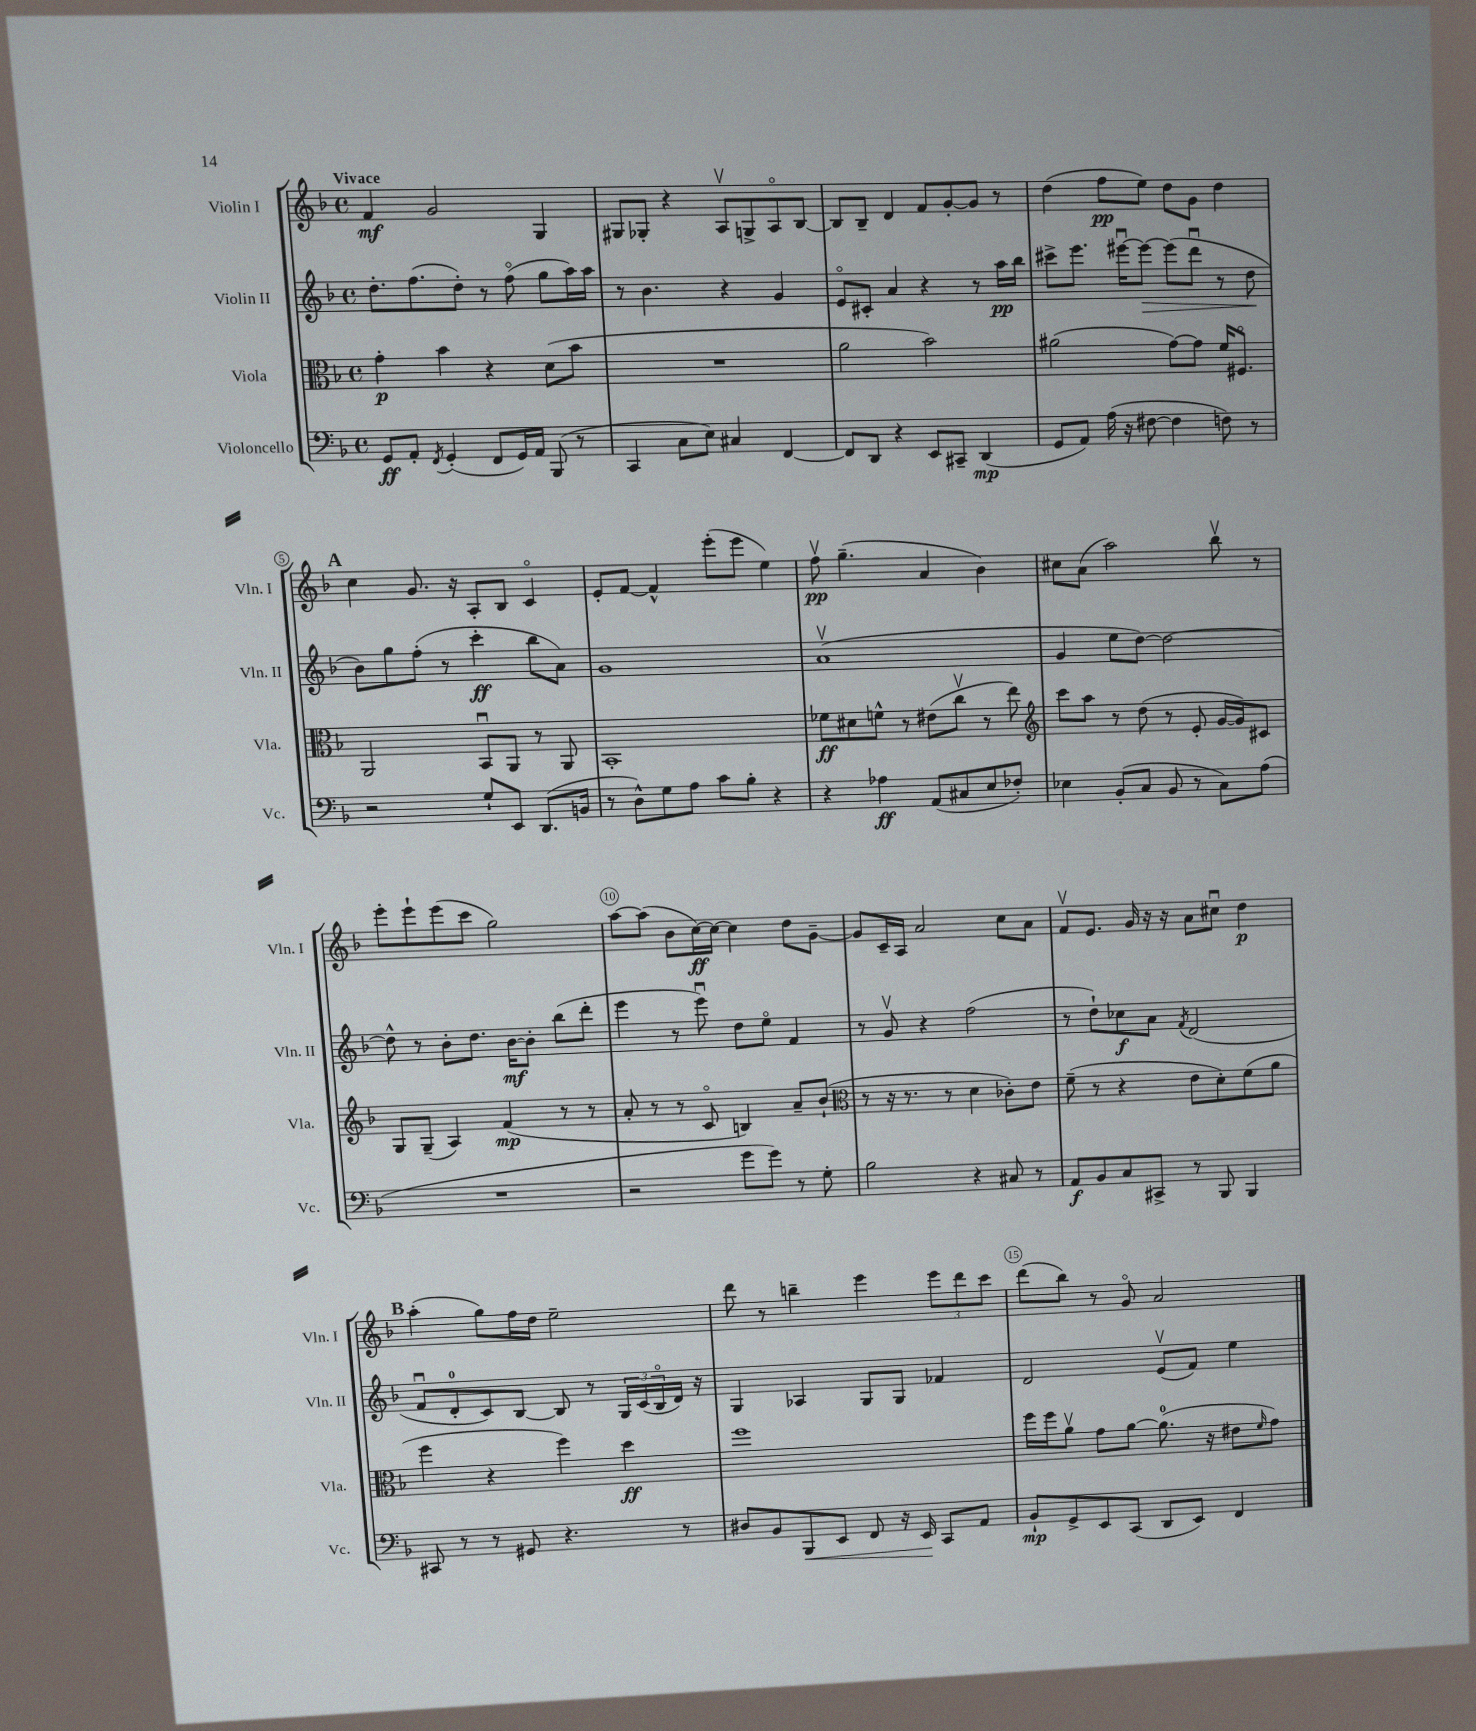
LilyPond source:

<<
\new StaffGroup <<
\new Staff = "s0" \with { instrumentName = "Violin I" shortInstrumentName = "Vln. I" } {
    \clef treble \key f \major \defaultTimeSignature \time 4/4 \tempo "Vivace"
    f'4\mf g'2 g4 |
    gis8 ges8-. r4 a8\upbow g8-> a8\flageolet bes8~ |
    bes8 bes8-- d'4 f'8 g'8~-. g'8 r8 |
    d''4( f''8\pp e''8) d''8 g'8 d''4 |
    \mark \markup { \bold "A" } c''4 g'8. r16 a8-. bes8 c'4\flageolet |
    e'8-. f'8~ f'4-^ e'''8-.( e'''8 e''4) |
    f''8\upbow\pp g''4.--( a'4 bes'4) |
    cis''8 a'8( a''2) bes''8\upbow r8 |
    e'''8-. e'''8-! e'''8( c'''8 g''2) |
    a''8~ a''8( bes'8 c''16~\ff) c''16~ c''4 d''8 g'8~-- |
    g'8 c'16-- a16 a'2 c''8 a'8 |
    f'8\upbow e'8. g'16 r16 r16 a'8 cis''8\downbow d''4\p |
    \mark \markup { \bold "B" } a''4-.( g''8) f''16 d''16 e''2-- |
    d'''8 r8 b''4-- e'''4 \tuplet 3/2 { e'''8 d'''8 c'''8 } |
    d'''8( bes''8) r8 g'8\flageolet a'2 \bar "|." |
}
\new Staff = "s1" \with { instrumentName = "Violin II" shortInstrumentName = "Vln. II" } {
    \clef treble \key f \major \defaultTimeSignature \time 4/4
    d''8.-. f''8.( d''8-.) r8 f''8\flageolet( g''8 a''16) a''16 |
    r8 bes'4. r4 g'4 |
    e'8\flageolet cis'8-. a'4 r4 r8 a''16\pp bes''16 |
    cis'''8-> e'''8. eis'''16~\downbow eis'''8~\> eis'''8( d'''8\downbow r8 d''8\! |
    \mark \markup { \bold "A" } bes'8) g''8 f''8-.( r8 c'''4-.\ff bes''8 a'8) |
    g'1 |
    a'1\upbow( |
    g'4 e''8 d''8~) d''2~ |
    d''8-^ r8 bes'8-. d''8. bes'16~\mf bes'8-. bes''8( d'''8-. |
    e'''4 r8 e'''8\downbow) d''8 e''8\flageolet f'4 |
    r8 g'8\upbow r4 f''2( |
    r8 d''8-!) ces''8\f a'8 \acciaccatura { f'8 } d'2( |
    \mark \markup { \bold "B" } f'8\downbow d'8-0-. c'8) bes8~ bes8 r8 \tuplet 3/2 { g16 c'16( bes16\flageolet } d'16) r16 |
    g4 aes4 g8 g8 fes'4 |
    d'2 e'8\upbow( f'8) e''4 \bar "|." |
}
\new Staff = "s2" \with { instrumentName = "Viola" shortInstrumentName = "Vla." } {
    \clef alto \key f \major \defaultTimeSignature \time 4/4
    g'4-.\p bes'4 r4 d'8( bes'8 |
    R1 |
    a'2 bes'2) |
    ais'2( g'8~) g'8 f'16 fis8.\flageolet |
    \mark \markup { \bold "A" } a,2 bes,8\downbow a,8 r8 a,8 |
    bes,1-. |
    fes'8\ff dis'8 f'8-^ r8 eis'8( c''8\upbow r8 e''8) |
    \clef treble c'''8 a''8 r8 d''8( r8 e'8-. g'16~ g'16) cis'8 |
    g8 g8--( a4) f'4\mp( r8 r8 |
    a'8-. r8 r8 c'8\flageolet b4) a'8-- bes'8-!( |
    \clef alto r8 r16 r8. r8 d'4 ces'8-.) e'8 |
    f'8--( r8 r4 e'8 d'8-.) f'8( a'8 |
    \mark \markup { \bold "B" } f''4 r4 f''4) d''4\ff |
    f''1 |
    f''16 f''16 a'8\upbow g'8 a'8~ a'8.-0( r16 eis'8 \grace { f'16 } g'8) \bar "|." |
}
\new Staff = "s3" \with { instrumentName = "Violoncello" shortInstrumentName = "Vc." } {
    \clef bass \key f \major \defaultTimeSignature \time 4/4
    g,8\ff a,8-. \acciaccatura { f,8 } g,4-.( f,8 g,16) a,16 bes,,8( r8 |
    c,4 c8 e8) cis4 f,4~ |
    f,8 d,8 r4 e,8 cis,8-- d,4\mp( |
    g,8 a,8) a16( r16 fis8~ fis4 f8) r8 |
    \mark \markup { \bold "A" } r2 g8-! e,8 d,8.( b,16 |
    r8 d8-^) g8 a8 c'8 bes8-. r4 |
    r4 aes4\ff a,8( cis8 e8 fes8-.) |
    ees4 bes,8-.( c8 bes,8 r8 c8) a8( |
    R1 |
    r2 g'8 g'8) r8 g8-. |
    bes2 r4 cis8 r8 |
    a,8\f bes,8 c8 cis,8-> r8 bes,,8 bes,,4 |
    \mark \markup { \bold "B" } cis,8 r8 r8 gis,8 r4. r8 |
    dis8 bes,8 bes,,8\< e,8 f,8 r16 e,16\! c,8 a,8 |
    bes,8-!\mp g,8-> e,8 c,8( d,8 e,8) f,4 \bar "|." |
}
>>
>>
\layout { \context { \Score \override BarNumber.break-visibility = ##(#f #t #t) barNumberVisibility = #(every-nth-bar-number-visible 5) \override BarNumber.stencil = #(make-stencil-circler 0.1 0.3 ly:text-interface::print) } }
